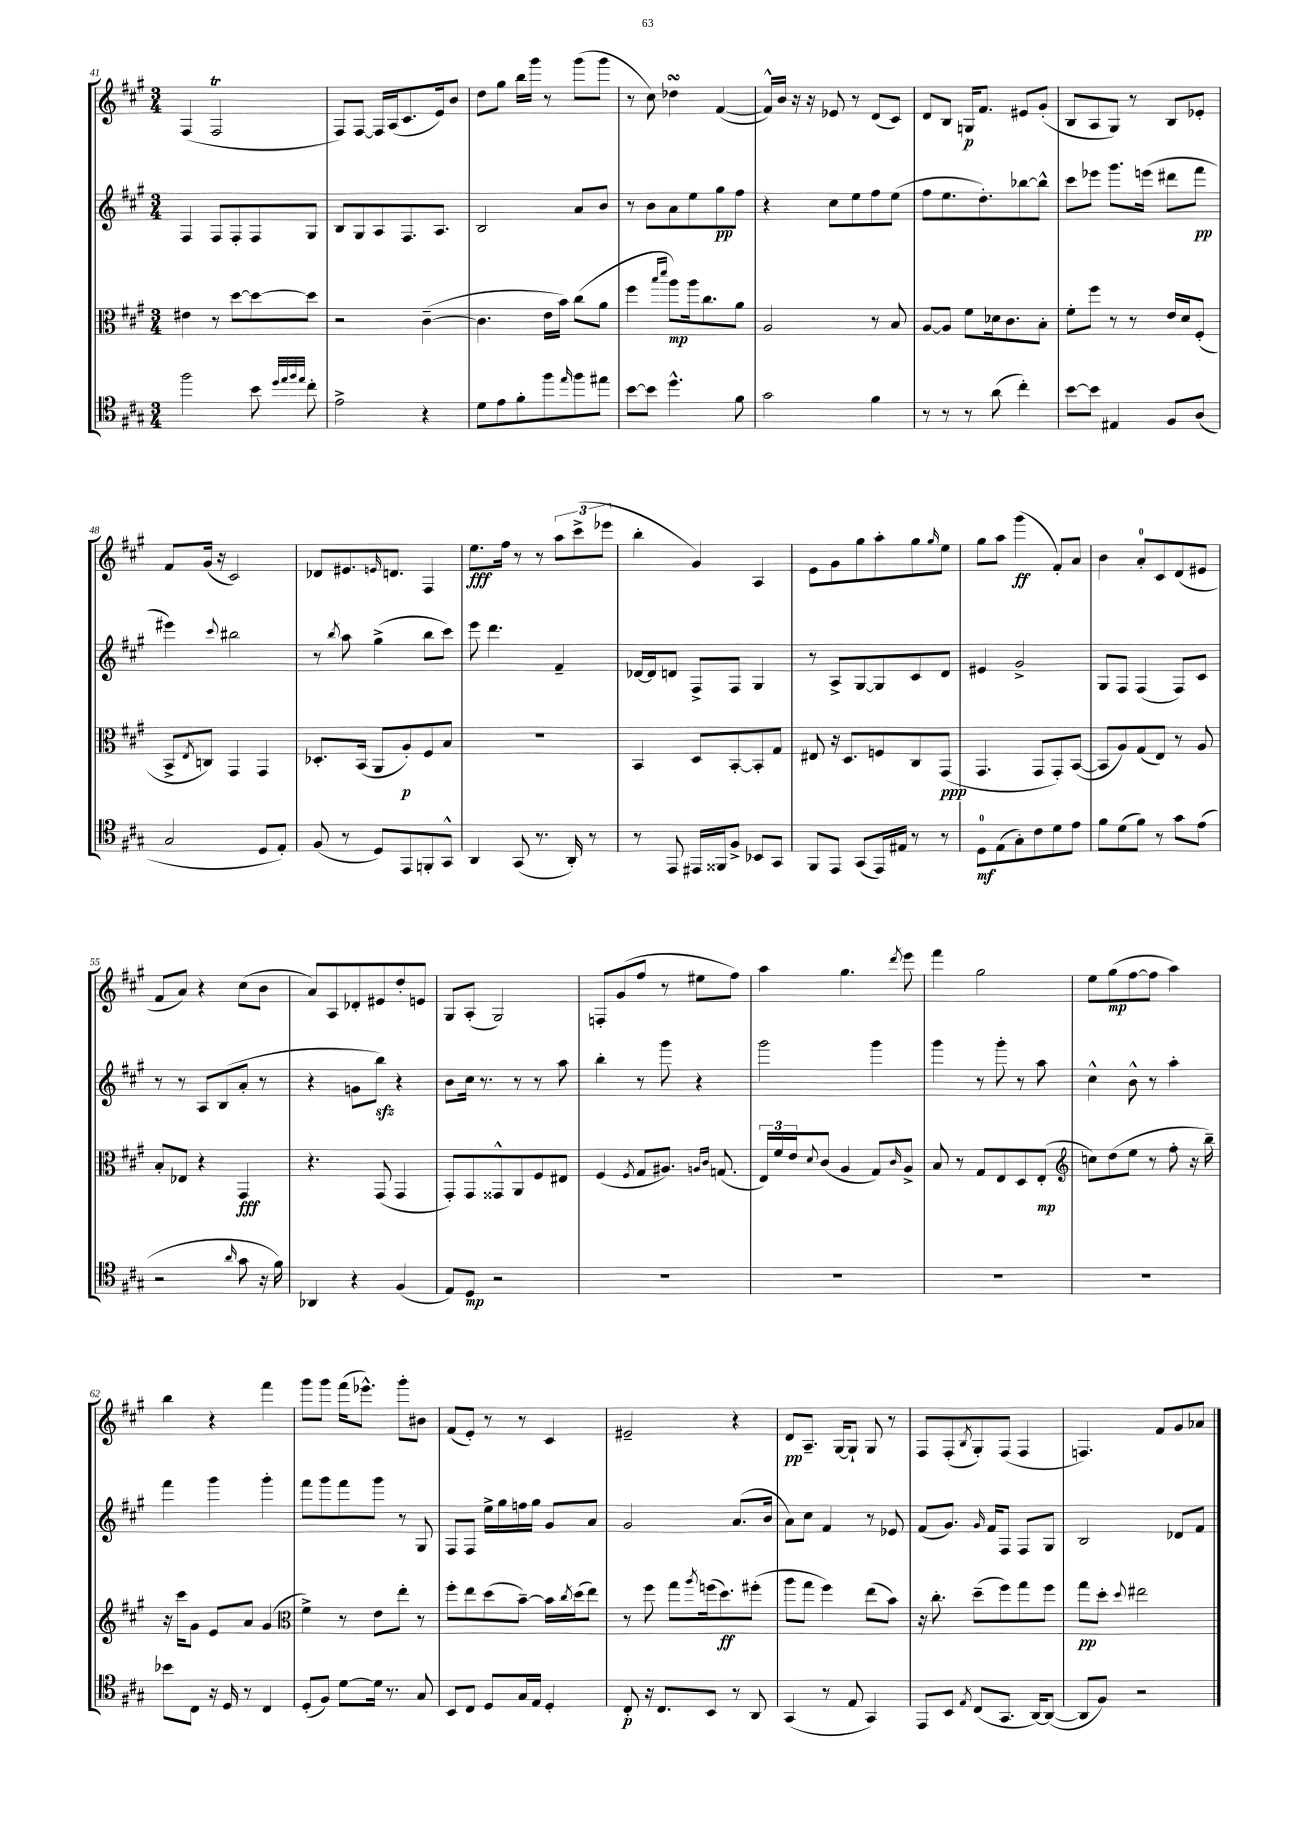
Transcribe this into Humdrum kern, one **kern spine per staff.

**kern	**kern	**kern	**kern
*staff4	*staff3	*staff2	*staff1
*clefC4	*clefC3	*clefG2	*clefG2
*k[f#c#g#]	*k[f#c#g#]	*k[f#c#g#]	*k[f#c#g#]
*M3/4	*M3/4	*M3/4	*M3/4
2ff#	4e#	4F#	(4F#
.	8r	8F#	2F#
.	[8dd	8F#'	.
8b	8dd_	8F#	.
32qqdd	.	.	.
32qqee	.	.	.
32qqff#	.	.	.
32qqee	.	.	.
8cc#'	8dd]	8G#	.
=	=	=	=
2e^	2r	8B	8F#)
.	.	8G#	[8F#
.	.	8A	16F#]
.	.	.	(16A
.	.	8.F#	8.c#
4r	([4c#~	.	.
.	.	8.A	16e)
.	.	.	8b
=	=	=	=
8d	4.c#]	2B	8dd
8e	.	.	8gg#
8f#'	.	.	16bb
.	.	.	16ggg#
8ff#	16e	.	8r
.	16b)	.	.
16qqee	.	.	.
8ff#	(8cc#	8a	(8ggg#
8ee#	8a	8b	8ggg#
=	=	=	=
[8b	4ff#	8r	8r
8b]	.	8b	8cc#)
.	16qqbb	.	.
.	16qqddd	.	.
4.dd^^	8aa)	8a	4dd-
.	16aa	8ee	.
.	8.cc#	.	.
.	.	8gg#	([4f#
8f#	8a	8ff#	.
=	=	=	=
2g#	2A	4r	16f#^^])
.	.	.	16b
.	.	.	16r
.	.	.	16r
.	.	8cc#	8e-
.	.	8ee	8r
4f#	8r	8ff#	(8d
.	8B	(8ee	8c#)
=	=	=	=
8r	[8A	8ff#	8d
8r	8A]	8.ee	8B
8r	8f#	.	16G
.	.	8.dd')	8.f#
(8a	16d-	.	.
.	8.c#	.	.
4cc#')	.	[8bb-	8e#
.	8B'	8bb-^^]	(8g#'
=	=	=	=
[8b	8f#'	8ccc#	8B
8b]	8ff#	8eee-	8A
4E#	8r	8.ggg#	8G#)
.	8r	.	8r
.	.	(16eee	.
8F#	16e	8ddd#	8B
.	16d	.	.
(8A	(8F#'	8fff#	8e-'
=	=	=	=
2G#	8BB^	4eee#)	8f#
.	8qE	.	.
.	8C)	.	(16g#
.	.	.	16r
.	.	8qqccc#	.
.	4GG#	2bb#	2c#)
8D	4GG#	.	.
8E')	.	.	.
=	=	=	=
(8F#	8.D-'	8r	8d-
.	.	8qbb	.
8r	.	8aa	8.e#
.	(16BB	.	.
8D)	8AA	(4gg#^	.
.	.	.	16qqe
.	.	.	8.d
8EE	8A')	.	.
8FF'	8F#	8bb	4F#
8GG#^^	8B	8ccc#)	.
=	=	=	=
4AA	2.r	8eee	8.ee
.	.	4.ddd	.
.	.	.	16ff#
(8GG#	.	.	8r
8.r	.	.	8r
.	.	4f#~	12aa
16AA')	.	.	.
.	.	.	(12ccc#^
8r	.	.	.
.	.	.	12eee-
=	=	=	=
8r	4BB	[16d-	4bb'
.	.	16d-]	.
8EE	.	8d	.
16EE#	8D	8F#^	4g#)
16FF##	.	.	.
8F#^	[8BB'	8F#	.
8BB-	8BB']	4G#	4A
8GG#	8G#	.	.
=	=	=	=
8FF#	8E#	8r	8e
8EE	16r	8A^	8g#
.	8.D	.	.
(8GG#	.	[8G#	8gg#
16EE)	8F	8G#]	8aa'
16E#	.	.	.
8r	8C#	8c#	8gg#
.	.	.	16qqgg#
8r	(8GG#	8d	8ee
=	=	=	=
8D	4.GG#	4e#	8gg#
(8E	.	.	8aa
8G#')	.	2g#^	(4ggg#
8c#	8GG#	.	.
8d	8GG#')	.	8f#')
8e	([8BB	.	8a
=	=	=	=
8f#	8BB]	8G#	4b
(8d	8A)	8F#	.
8f#)	(8G#	(4F#	8a'
8r	8E)	.	8c#
8g#	8r	8F#)	(8d
(8e	8A	8c#	8e#
=	=	=	=
2r	8B'	8r	8f#
.	8E-	8r	8a)
.	4r	8A	4r
.	.	(8B	.
16qqa	.	.	.
8g#	4GG#	8a'	(8cc#
16r	.	8r	8b
16f#)	.	.	.
=	=	=	=
4AA-	4.r	4r	8a)
.	.	.	8A
4r	.	8g	8d-'
.	(8GG#	8bb)	8e#
(4F#	4GG#	4r	8dd'
.	.	.	8e
=	=	=	=
8E)	8GG#')	8b	8G#
8D	8GG#	16cc#	(8A'
.	.	8.r	.
2r	8GG##^^	.	2G#)
.	8AA	8r	.
.	8F#	8r	.
.	8E#	8aa	.
=	=	=	=
2.r	(4F#	4bb'	8F'
.	.	.	(8g#
.	8qF#	.	.
.	8G#	8r	8ff#
.	8.A#)	8ggg#	8r
.	.	4r	8ee#
.	16qqA	.	.
.	16qqc#	.	.
.	(8.G	.	.
.	.	.	8ff#)
=	=	=	=
2.r	24E)	2ggg#	4aa
.	24f#	.	.
.	24e	.	.
.	8qqd	.	.
.	(8c#	.	.
.	4A	.	4.gg#
.	8G#)	4ggg#	.
.	16qqc#	.	8qddd
.	8A^	.	8eee
=	=	=	=
2.r	8B	4ggg#	4fff#
.	8r	.	.
.	8G#	8r	2gg#
.	8E	8ggg#'	.
.	8D	8r	.
.	(8E'	8aa	.
=	=	=	=
*	*clefG2	*	*
2.r	8cc)	4cc#^^	8ee
.	(8dd	.	(8gg#
.	8ee	8b^^	[8ff#
.	8r	8r	8ff#]
.	8ff#'	4aa'	4aa)
.	16r	.	.
.	16bb~)	.	.
=	=	=	=
8b-	16r	4fff#	4bb
.	16ccc#	.	.
8C#	8g#	.	.
16r	8e	4ggg#	4r
16D	.	.	.
8r	8a	.	.
4C#	(4g#	4ggg#'	4fff#
=	=	=	=
*	*clefC3	*	*
(8D'	4f#^)	8fff#	8ggg#
8F#)	.	8ggg#	8ggg#
[8d	8r	8fff#	(16fff#
.	.	.	8.eee-^^)
16d]	8e	8ggg#	.
8.r	.	.	.
.	8ee'	8r	8ggg#'
8G#	8r	8G#	8b#
=	=	=	=
8BB	8ff#'	8F#	(8f#
8C#	8ee	8F#	8e')
8D	(8dd	16ee^	8r
.	.	16gg#	.
16G#	[8b~)	16ff	8r
16E	.	16gg#	.
4D'	16b]	8g#	4c#
.	8qcc#	.	.
.	(16dd	.	.
.	8ee)	8a	.
=	=	=	=
8C#'	8r	2g#	2e#~
16r	8ff#	.	.
8.C#	.	.	.
.	8gg#	.	.
.	8qaa	.	.
8BB	(16ff	.	.
.	8.dd)	.	.
8r	.	(8.a	4r
8AA	(8ff#'	.	.
.	.	16b	.
=	=	=	=
(4GG#	8aa	8a)	8d
.	8gg#	8cc#	8.A~
8r	4ff#)	4f#	.
.	.	.	[16G#
8E	.	.	8G#`]
4GG#)	(8ee	8r	8G#
.	8b)	8e-	8r
=	=	=	=
8EE	16r	(8f#	8F#
.	8.cc#'	.	.
8BB	.	8.g#)	(8F#'
8qE	.	.	8qB
(8C#	(8dd~	.	8G#')
.	.	16qqg#	.
.	.	16f#	.
8.GG#	8ff#)	8F#	(8F#
.	8gg#	8F#	4F#
[16AA)	.	.	.
(8AA_	8ff#	8G#	.
=	=	=	=
8AA]	8gg#	2B	4.F)
8F#)	8dd'	.	.
.	8qqdd	.	.
2r	2ee#	.	.
.	.	.	8f#
.	.	8d-	8g#
.	.	8f#	8a-
==	==	==	==
*-	*-	*-	*-
